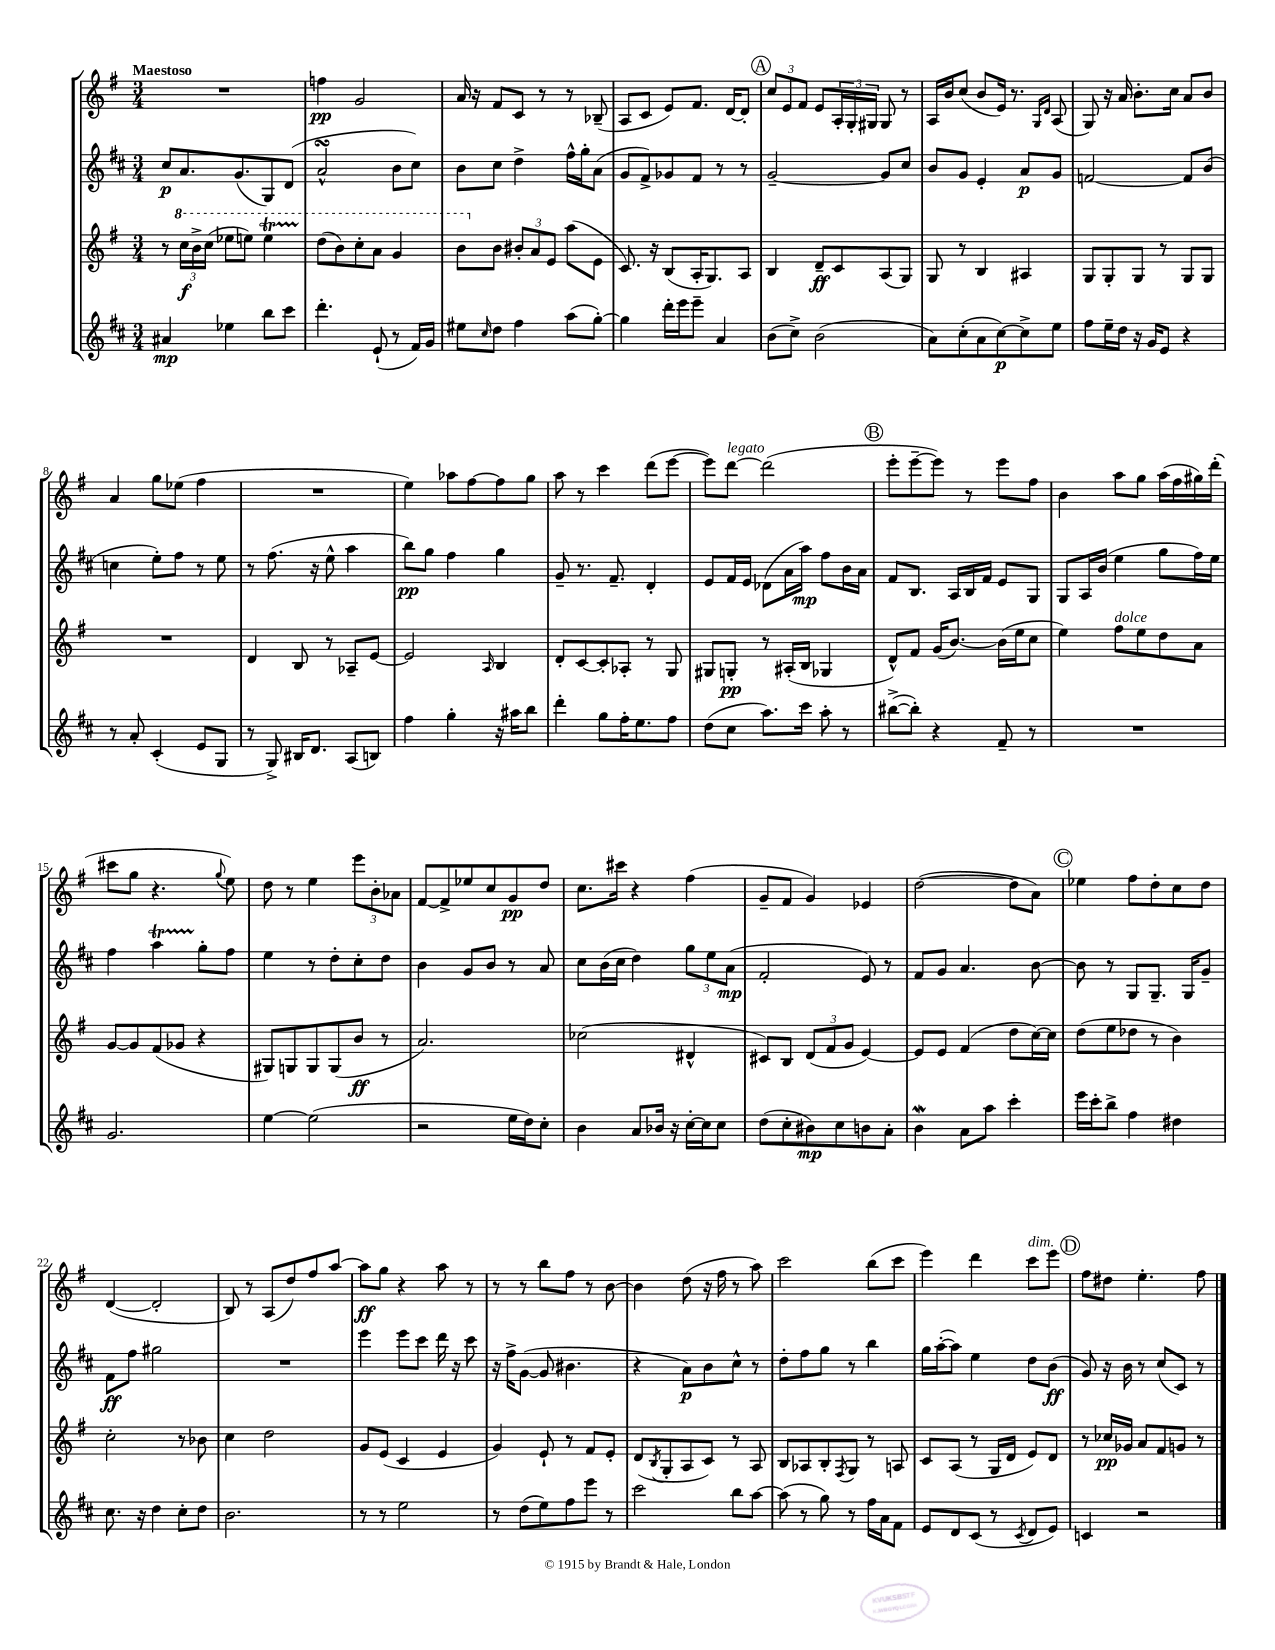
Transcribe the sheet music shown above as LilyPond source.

<<
\new StaffGroup <<
\new Staff = "s0" {
    \clef treble \key g \major \numericTimeSignature \time 3/4 \tempo "Maestoso"
    R2. |
    f''4\pp g'2 |
    a'16 r16 fis'8 c'8 r8 r8 bes8--( |
    a8 c'8 e'8) fis'8. d'16~ d'8-. |
    \mark \markup { \circle "A" } \tuplet 3/2 { c''8 e'8 fis'8 } e'8 \tuplet 3/2 { a16-. g16-. gis16 } gis8 r8 |
    a16 b'16 c''8( b'8 e'16) r8. \grace { g16 d'16 } a8( |
    g8) r16 a'16 b'8.-. c''16 a'8 b'8 |
    a'4 g''8 ees''8( fis''4 |
    R2. |
    e''4) aes''8 fis''8~ fis''8 g''8 |
    a''8 r8 c'''4 d'''8( e'''8~ |
    e'''8) d'''8~^\markup { \italic "legato" } d'''2( |
    \mark \markup { \circle "B" } e'''8-. e'''8~-- e'''8) r8 e'''8 fis''8 |
    b'4 a''8 g''8 a''16( fis''16 gis''16) d'''16-.( |
    cis'''8 g''8 r4. \appoggiatura { g''8 } e''8) |
    d''8 r8 e''4 \tuplet 3/2 { e'''8 b'8-. aes'8 } |
    fis'8~ fis'8-> ees''8 c''8 g'8\pp d''8 |
    c''8. cis'''16 r4 fis''4( |
    g'8-- fis'8 g'4) ees'4 |
    d''2~( d''8 a'8) |
    \mark \markup { \circle "C" } ees''4 fis''8 d''8-. c''8 d''8 |
    d'4~( d'2-. |
    b8) r8 a8( d''8) fis''8 a''8~ |
    a''8\ff g''8 r4 a''8 r8 |
    r8 r8 b''8 fis''8 r8 b'8~ |
    b'4 d''8( r16 fis''16 r8 a''8) |
    c'''2 b''8( c'''8 |
    e'''4) d'''4 c'''8^\markup { \italic "dim." } e'''8 |
    \mark \markup { \circle "D" } fis''8 dis''8 e''4.-. fis''8 \bar "|." |
}
\new Staff = "s1" {
    \clef treble \key d \major \numericTimeSignature \time 3/4
    cis''8\p a'8. g'8.( g8) d'8( |
    a'2-^\turn b'8 cis''8) |
    b'8 cis''8 d''4-> fis''16-^ g''16-. a'8( |
    g'8 fis'8->) ges'8 fis'8 r8 r8 |
    \mark \markup { \circle "A" } g'2~-- g'8 cis''8 |
    b'8 g'8 e'4-. a'8\p g'8 |
    f'2~ f'8 b'8( |
    c''4 e''8-.) fis''8 r8 e''8 |
    r8 fis''8.( r16 e''8-^ a''4 |
    b''8\pp) g''8 fis''4 g''4 |
    g'8-- r8. fis'8.-- d'4-. |
    e'8 fis'16 e'16 des'8( a'16 a''16\mp) fis''8 b'16 a'16 |
    \mark \markup { \circle "B" } fis'8 b8. a16 b16 fis'16 e'8 g8 |
    g8 a16 b'16( e''4 g''8 fis''16) e''16 |
    fis''4 a''4\startTrillSpan g''8-.\stopTrillSpan fis''8 |
    e''4 r8 d''8-. cis''8-. d''8 |
    b'4 g'8 b'8 r8 a'8 |
    cis''8 b'16( cis''16 d''4) \tuplet 3/2 { g''8 e''8 a'8\mp( } |
    fis'2-. e'8) r8 |
    fis'8 g'8 a'4. b'8~ |
    \mark \markup { \circle "C" } b'8 r8 g8 g8.-- g16 g'8-- |
    fis'8\ff fis''8 gis''2 |
    R2. |
    e'''4 e'''8 cis'''8 d'''16 r16 cis'''8 |
    r16 fis''16-> g'8~( g'8 bis'4. |
    r4 a'8\p) b'8 cis''8-^ r8 |
    d''8-. fis''8 g''8 r8 b''4 |
    g''16 a''16~-.( a''8) e''4 d''8 b'8\ff( |
    \mark \markup { \circle "D" } g'8) r16 b'16 r8 cis''8( cis'8) r8 \bar "|." |
}
\new Staff = "s2" {
    \clef treble \key g \major \numericTimeSignature \time 3/4
    r8 \tuplet 3/2 { \ottava #1 c'''16\f b''16-> c'''16( } ees'''8 e'''8) e'''4\startTrillSpan |
    d'''8\stopTrillSpan( b''8) c'''8-. a''8 g''4 |
    b''8 \ottava #0 b'8 \tuplet 3/2 { bis'8-. a'8 e'8 } a''8( e'8 |
    c'8.) r16 b8( a16-. g8.) a8 |
    \mark \markup { \circle "A" } b4 d'8--\ff c'8 a8( g8) |
    g8 r8 b4 ais4 |
    g8 g8-. g8 r8 g8 g8 |
    R2. |
    d'4 b8 r8 aes8-- e'8~ |
    e'2 \grace { a16 } b4 |
    d'8-. c'8~ c'8-. aes8-. r8 g8 |
    gis8 g8-.\pp r8 ais16-.( b16 ges4 |
    \mark \markup { \circle "B" } d'8-^) fis'8 g'16( b'8.~) b'16( e''16 c''8 |
    e''4) fis''8^\markup { \italic "dolce" } e''8 d''8 a'8 |
    g'8~ g'8 fis'8( ges'8 r4 |
    gis8) g8 g8 g8( b'8\ff r8 |
    a'2.) |
    ces''2( dis'4-^ |
    cis'8) b8 \tuplet 3/2 { d'8( fis'8 g'8 } e'4~) |
    e'8 e'8 fis'4( d''8 c''16~) c''16 |
    \mark \markup { \circle "C" } d''8( e''8 des''8 r8 b'4) |
    c''2-. r8 bes'8 |
    c''4 d''2 |
    g'8 e'8( c'4 e'4 |
    g'4) e'8-! r8 fis'8 e'8-. |
    d'8( \acciaccatura { b8 } g8-. a8 c'8) r8 a8 |
    b8 aes8 b8-. \acciaccatura { fis8 } g8 r8 a8 |
    c'8 a8( r8 g16 d'16 e'8) d'8 |
    \mark \markup { \circle "D" } r8 ces''16\pp ges'16 a'8 fis'8 g'8 r8 \bar "|." |
}
\new Staff = "s3" {
    \clef treble \key d \major \numericTimeSignature \time 3/4
    ais'4\mp ees''4 b''8 cis'''8 |
    d'''4.-. e'8-!( r8 fis'16) g'16 |
    eis''8 \grace { cis''16 } d''8 fis''4 a''8( g''8~-.) |
    g''4 d'''16-. e'''16 e'''8-- a'4 |
    \mark \markup { \circle "A" } b'8( cis''8->) b'2( |
    a'8) cis''8-.( a'8 cis''8~\p) cis''8-> e''8 |
    fis''8 e''16-- d''16 r16 g'16 e'8 r4 |
    r8 a'8-. cis'4-.( e'8 g8 |
    r8 g8->) bis16 d'8. a8( b8) |
    fis''4 g''4-. r16 ais''16 b''8 |
    d'''4-. g''8 fis''16-. e''8. fis''8 |
    d''8( cis''8 a''8.) cis'''16 a''8-. r8 |
    \mark \markup { \circle "B" } bis''8~->( bis''8-.) r4 fis'8-- r8 |
    R2. |
    g'2. |
    e''4~ e''2( |
    r2 e''16 d''16) cis''8-. |
    b'4 a'8 bes'16 r16 cis''16~-. cis''16 cis''8 |
    d''8( cis''8-. bis'8\mp) cis''8 b'8 a'8-. |
    b'4\mordent a'8 a''8 cis'''4-. |
    \mark \markup { \circle "C" } e'''16 cis'''16-. b''8-> fis''4 dis''4 |
    cis''8. r16 d''4 cis''8-. d''8 |
    b'2. |
    r8 r8 e''2 |
    r8 d''8( e''8) fis''8 e'''8 r8 |
    cis'''2 b''8 a''8~ |
    a''8( r8 g''8) r8 fis''16 a'16 fis'8 |
    e'8 d'8 cis'8( r8 \acciaccatura { cis'8 } d'8 e'8) |
    \mark \markup { \circle "D" } c'4 r2 \bar "|." |
}
>>
>>
